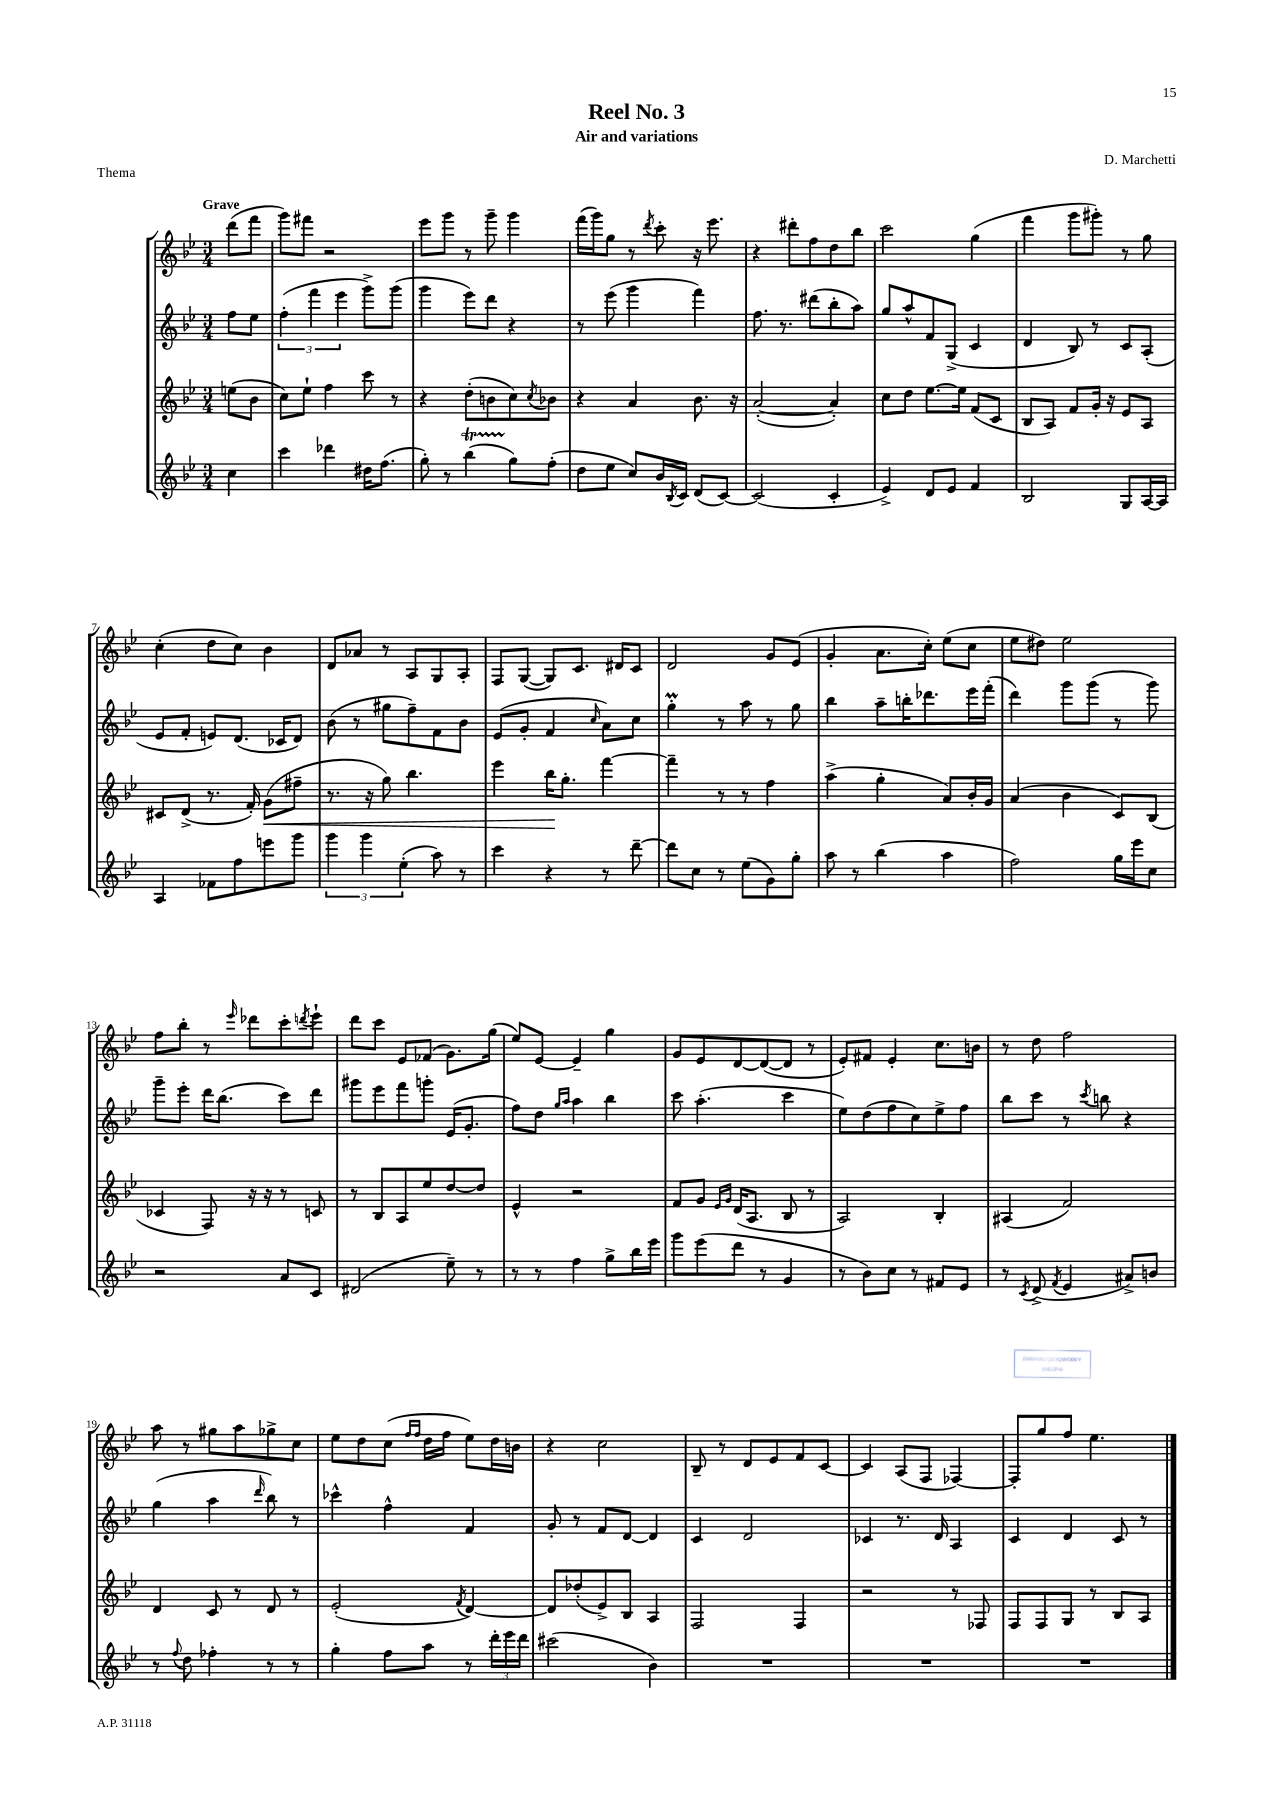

**kern	**kern	**dynam	**kern	**kern
*part4	*part3	*part3	*part2	*part1
*staff4	*staff3	*staff3	*staff2	*staff1
*clefG2	*clefG2	*	*clefG2	*clefG2
*k[b-e-]	*k[b-e-]	*	*k[b-e-]	*k[b-e-]
*M3/4	*M3/4	*	*M3/4	*M3/4
=	=	=	=	=
!	!	!	!	!LO:TX:a:B:t=Grave
4cc\	(8een\L	.	8ff\L	(8ddd\L
.	8b-\J	.	8ee-\J	8fff\J
=1	=1	=1	=1	=1
4ccc\	8cc\L)	.	(6ff'\	8ggg\L)
.	8ee-`\J	.	.	8fff#X\J
.	.	.	6fff\	.
4ddd-X\	4ff\	.	.	2r
.	.	.	6eee-\	.
16dd#X\KL	8ccc\	.	8ggg^\L)	.
(8.ff\J	.	.	.	.
.	8r	.	(8ggg\J	.
=2	=2	=2	=2	=2
8gg'\)	4r	.	4ggg\	8eee-\L
8r	.	.	.	8ggg\J
(4bb-T\	(8dd'\L	.	8eee-\L)	8r
.	8bn\	.	8ddd\J	8ggg~\
8gg\L)	8cc\)	.	4r	4ggg\
.	8qcc/	.	.	.
(8ff'\J	8b-X\J	.	.	.
=3	=3	=3	=3	=3
8dd\L	4r	.	8r	(16fff\LL
.	.	.	.	16ggg\J)
8ee-\J	.	.	(8eee-\	8gg\J
8cc/L)	4a/	.	4ggg\	8r
.	.	.	.	8qddd/
16b-/L	.	.	.	8ccc'\
8qB-/	.	.	.	.
16c/JJ	.	.	.	.
(8d/L	8.b-\	.	4fff\)	16r
.	.	.	.	8.eee-\
[8c/J)	.	.	.	.
.	16r	.	.	.
=4	=4	=4	=4	=4
(2c/]	([2a'/	.	8.ff\	4r
.	.	.	8.r	.
.	.	.	.	8ddd#X'\L
.	.	.	(8ddd#X\L	8ff\
4c'/	4a'/])	.	8bb-'\	8dd\
.	.	.	8aa\J)	8bb-\J
=5	=5	=5	=5	=5
4e-^/)	8cc\L	.	8gg/L	2ccc\
.	8dd\J	.	8aa^^/	.
8d/L	[8.ee-\L	.	8f/	.
8e-/J	.	.	(8G^/J	.
.	16ee-\Jk]	.	.	.
4f/	(8f/L	.	4c/	(4gg\
.	8c/J	.	.	.
=6	=6	=6	=6	=6
2B-/	8B-/L	.	4d/	4fff\
.	8A/J)	.	.	.
.	8f/L	.	8B-/)	8ggg\L
.	16g'/Jk	.	8r	8ggg#X'\J)
.	16r	.	.	.
8G/L	8e-/L	.	8c/L	8r
[16A/L	8A/J	.	(8A'/J	8gg\
16A/JJ]	.	.	.	.
!!LO:LB:g=z
=7	=7	=7	=7	=7
4A/	8c#X/L	.	8e-/L	(4cc'\
.	(8d^/J	.	8f'/J	.
8f-X\L	8.r	.	8en/L)	8dd\L
8ff\	.	.	(8.d/J	8cc\J)
.	16f'/)	.	.	.
!	!	!LO:HP:b	!	!
8eeen\	(8g\L	<	.	4b-\
.	.	.	16c-X/KL	.
8ggg\J	8ff#X~\J	.	8d/J)	.
=8	=8	=8	=8	=8
6ggg\	8.r	.	(8b-\	8d/L
.	.	.	8r	8a-X/J
6ggg\	.	.	.	.
.	16r	.	.	.
.	8gg\)	.	8gg#X\L	8r
(6ee-'\	.	.	.	.
.	4.bb-\	.	8ff~\)	8A/L
8aa\)	.	.	8f\	8G/
8r	.	.	8b-\J	8A'/J
=9	=9	=9	=9	=9
4ccc\	4eee-\	.	(8e-/L	8F/L
.	.	.	8g'/J	([8G/J
4r	16bb-\KL	.	4f/	8G/L])
.	8.gg'\J	[	.	.
.	.	.	.	8.c/J
.	.	.	16qqcc/	.
8r	[4fff\	.	8a\L)	.
.	.	.	.	16d#X/KL
[8ddd~\	.	.	8cc\J	8c/J
=10	=10	=10	=10	=10
8ddd\L]	4fff~\]	.	4ggM'\	2d/
8cc\J	.	.	.	.
8r	8r	.	8r	.
(8ee-\L	8r	.	8aa\	.
8g\)	4ff\	.	8r	8g/L
8gg'\J	.	.	8gg\	(8e-/J
=11	=11	=11	=11	=11
8aa\	(4aa^\	.	4bb-\	4g'/
8r	.	.	.	.
(4bb-\	4gg'\	.	8aa~\L	8.a\L
.	.	.	16bbn'\K	.
.	.	.	8.ddd-X\	16cc'\Jk)
4aa\	8a/L)	.	.	(8ee-\L
.	16b-'/L	.	16eee-\L	8cc\J
.	16g/JJ	.	(16fff'\JJ	.
=12	=12	=12	=12	=12
2ff\)	(4a/	.	4ddd\)	8ee-\L
.	.	.	.	8dd#X\J)
.	4b-\	.	8ggg\L	2ee-\
.	.	.	(8ggg\J	.
16gg\LL	8c/L)	.	8r	.
16eee-\J	.	.	.	.
8cc\J	(8B-/J	.	8ggg\)	.
!!LO:LB:g=z
=13	=13	=13	=13	=13
2r	4c-X/	.	8ggg~\L	8ff\L
.	.	.	8eee-'\J	8bb-'\J
.	8F/)	.	16ddd\KL	8r
.	.	.	(8.bb-\J	.
.	.	.	.	16qqeee-/
.	16r	.	.	8ddd-X\L
.	16r	.	.	.
8a/L	8r	.	8ccc\L)	8ccc'\
.	.	.	.	8qdddn/
8c/J	8cn/	.	8ddd\J	8eee-`\J
=14	=14	=14	=14	=14
(2d#X/	8r	.	8ggg#X\L	8ddd\L
.	8B-/L	.	8eee-\	8ccc\J
.	8A/	.	8fff\	8e-/L
.	8ee-/	.	8gggn'\J	(8f-X/J
8ee-~\)	[8dd/	.	(16e-/KL	8.g\L)
.	.	.	8.g'/J	.
8r	8dd/J]	.	.	.
.	.	.	.	(16gg\Jk
=15	=15	=15	=15	=15
8r	4e-^^/	.	8ff\L)	8ee-/L)
8r	.	.	8dd\J	[8e-/J
.	.	.	16qqgg/LL	.
.	.	.	16qqaa/JJ	.
4ff\	2r	.	4aa\	4e-~/]
8gg^\L	.	.	4bb-\	4gg\
16bb-\L	.	.	.	.
16eee-\JJ	.	.	.	.
=16	=16	=16	=16	=16
8ggg\L	8f/L	.	8ccc\	8g/L
(8eee-\	8g/J	.	(4.aa'\	8e-/
.	16qqe-/LL	.	.	.
.	16qqg/JJ	.	.	.
8ddd\J	(16d/KL	.	.	[8d/
.	8.A/J	.	.	.
8r	.	.	.	(8d/_
4g/	8B-/	.	4ccc\	8d/J]
.	8r	.	.	8r
=17	=17	=17	=17	=17
8r	2A/)	.	8ee-\L)	8e-'/L)
8b-\L)	.	.	(8dd\	8f#X/J
8cc\J	.	.	8ff\	4e-'/
8r	.	.	8cc\)	.
8f#X/L	4B-'/	.	8ee-^\	8.cc\L
8e-/J	.	.	8ff\J	.
.	.	.	.	16bn\Jk
=18	=18	=18	=18	=18
8r	(4A#X/	.	8bb-\L	8r
8qc/	.	.	.	.
(8d^/	.	.	8ccc\J	8dd\
8qf/	.	.	.	.
4e-/	2f/)	.	8r	2ff\
.	.	.	8qccc/	.
.	.	.	8bbn\	.
8a#X^/L)	.	.	4r	.
8bn/J	.	.	.	.
!!LO:LB:g=z
=19	=19	=19	=19	=19
8r	4d/	.	(4gg\	8aa\
8qqff/	.	.	.	.
8dd\	.	.	.	8r
4ff-X'\	8c/	.	4aa\	8gg#X\L
.	8r	.	.	8aa\
.	.	.	16qqddd/	.
8r	8d/	.	8bb-\)	8gg-X^\
8r	8r	.	8r	8cc\J
=20	=20	=20	=20	=20
4gg'\	(2e-'/	.	4ccc-X^^\	8ee-\L
.	.	.	.	8dd\
8ff\L	.	.	4ff^^\	(8cc\J
.	.	.	.	16qqff/LL
.	.	.	.	16qqff/JJ
8aa\J	.	.	.	16dd\LL
.	.	.	.	16ff\JJ
.	8qf/	.	.	.
8r	[4d/)	.	4f/	8ee-\L)
24ddd'\LL	.	.	.	16dd\L
24eee-\	.	.	.	.
.	.	.	.	16bn\JJ
24ddd\JJ	.	.	.	.
=21	=21	=21	=21	=21
(2ccc#X\	8d/L]	.	8g'/	4r
.	(8dd-X'/	.	8r	.
.	8e-^/)	.	8f/L	2cc\
.	8B-/J	.	[8d/J	.
4b-\)	4A/	.	4d/]	.
=22	=22	=22	=22	=22
2.r	2F/	.	4c/	8B-~/
.	.	.	.	8r
.	.	.	2d/	8d/L
.	.	.	.	8e-/
.	4F/	.	.	8f/
.	.	.	.	[8c/J
=23	=23	=23	=23	=23
2.r	2r	.	4c-X/	4c/]
.	.	.	8.r	(8A/L
.	.	.	.	8F/J
.	.	.	16d/	.
.	8r	.	4A/	[4F-X/)
.	8F-X/	.	.	.
=24	=24	=24	=24	=24
2.r	8F/L	.	4c/	8F-'/L]
.	8F/	.	.	8gg/
.	8G/J	.	4d/	8ff/J
.	8r	.	.	4.ee-\
.	8B-/L	.	8c/	.
.	8A/J	.	8r	.
==	==	==	==	==
*-	*-	*-	*-	*-
